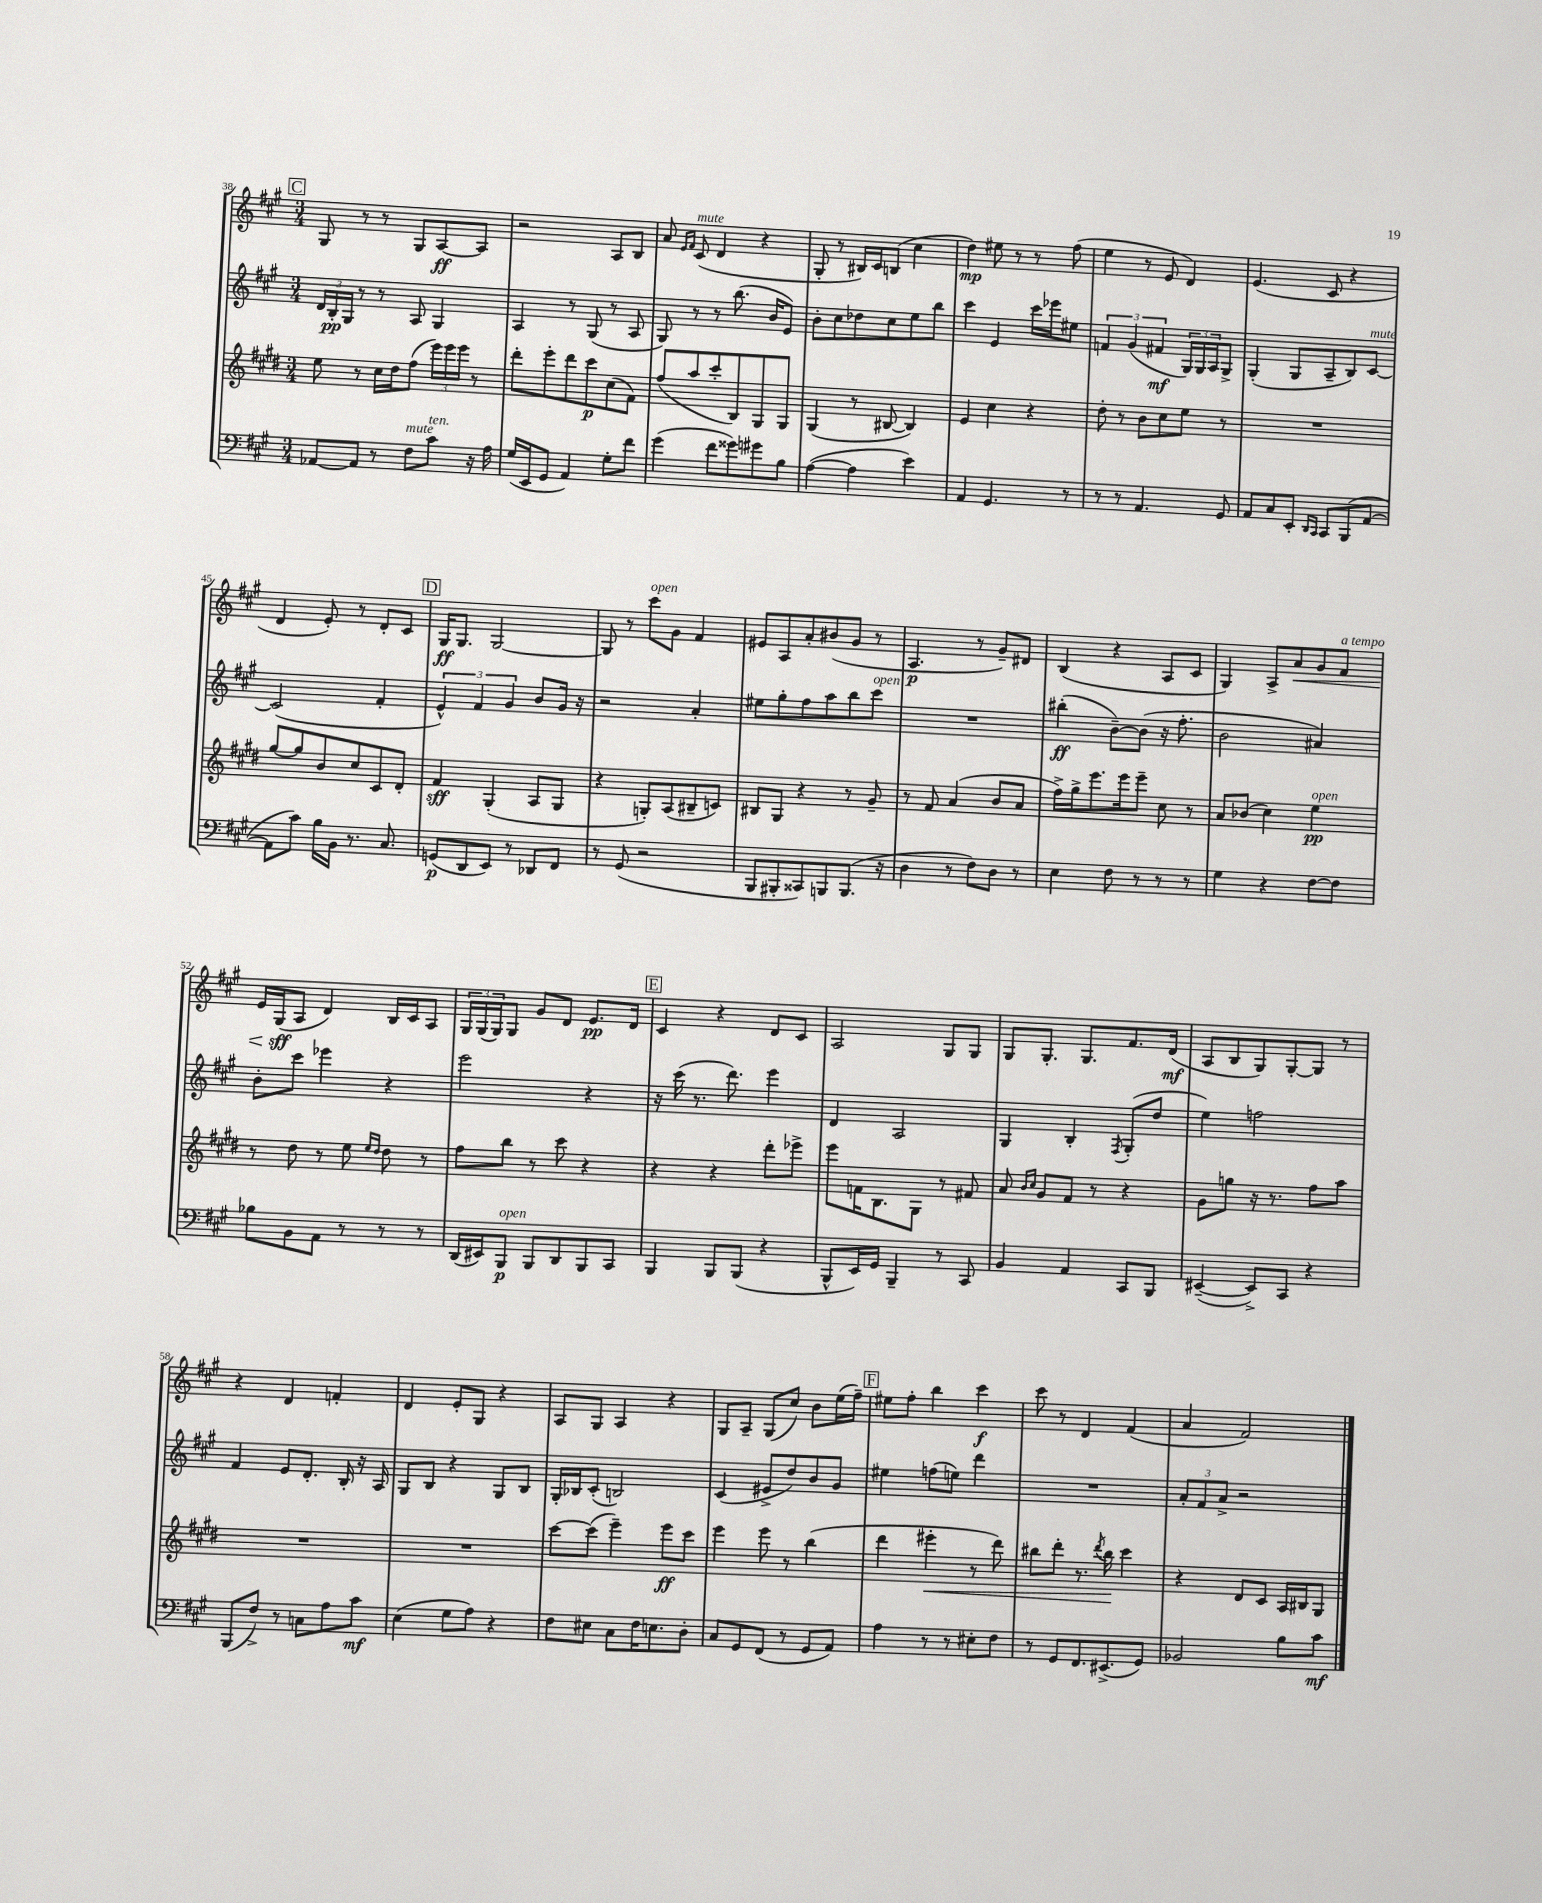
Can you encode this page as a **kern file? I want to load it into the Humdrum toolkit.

**kern	**kern	**kern	**kern
*staff4	*staff3	*staff2	*staff1
*clefF4	*clefG2	*clefG2	*clefG2
*k[f#c#g#]	*k[f#c#g#d#]	*k[f#c#g#]	*k[f#c#g#]
*M3/4	*M3/4	*M3/4	*M3/4
[8AA-	8ee	24d	8G#
.	.	24B'	.
.	.	24G#	.
8AA-]	8r	8r	8r
8r	16cc#	8r	8r
.	16dd#	.	.
8F#	(8ff#	8A	8G#
8c#	24eee)	4G#	[8A
.	24eee	.	.
.	24eee	.	.
16r	8r	.	8A]
16A	.	.	.
=	=	=	=
(16G#	8ddd#'	4A	2r
16EE	.	.	.
8GG#	8eee'	.	.
4AA)	8ddd#	8r	.
.	8ccc#	(8G#	.
8G#'	(8cc#	8r	8A
8f#	8f#)	8A	8B
=	=	=	=
(4g#	(8ff#	8G#)	8a
.	.	.	16qqe
.	.	.	16qqf#
.	8aa	8r	(8c#
8f#	8ccc#'	8r	4d
8g##)	8B)	(8.bb	.
8g#	8G#	.	4r
.	.	16b	.
8B	8G#	8e)	.
=	=	=	=
([4A	(4G#	8b'	8G#'
.	.	8cc#	8r
4A]	8r	8dd-	16B#)
.	.	.	16c#
.	[8B#	8cc#	(8B
4e)	4B#])	8ee	4cc#
.	.	8bb	.
=	=	=	=
4AA	4e	4ccc#	4dd)
4.GG#	4cc#	4e	8ee#
.	.	.	8r
.	4r	16ccc#	8r
.	.	16eee-	.
8r	.	8ee#	(8ff#
=	=	=	=
8r	8dd#'	6f	4ee
8r	8r	.	.
.	.	(6g#	.
4.AA	8b	.	8r
.	.	6f#	.
.	8cc#	.	8e
.	8ee	24G#)	4d)
.	.	24G#	.
.	.	24A	.
8GG#	8r	8G#^	.
=	=	=	=
8AA	2.r	(4G#'	(4.e
8C#	.	.	.
8EE'	.	8G#	.
16qqDD	.	.	.
16qqCC#	.	.	.
8CC#	.	8A~	8c#
(8BBB	.	8B)	4r
[8AA	.	[8c#	.
=	=	=	=
8AA]	[8gg#	(2c#]	4d
8c#)	8gg#]	.	.
16B	8b	.	8e')
16BB	.	.	.
8.r	8cc#	.	8r
.	8c#	4f#'	8d'
8.C#	.	.	.
.	8d#'	.	8c#
=	=	=	=
(8GG	4f#	6e^^)	16G#
.	.	.	8.G#
8DD	.	.	.
.	.	6f#	.
8EE)	(4G#'	.	[2G#
.	.	6g#	.
8r	.	.	.
8DD-	8A	8b	.
8FF#	8G#	16g#	.
.	.	16r	.
=	=	=	=
8r	4r	2r	8G#]
(8GG#	.	.	8r
2r	8G')	.	8ccc#
.	(8A	.	8g#
.	8B#~	4a'	4f#
.	8c)	.	.
=	=	=	=
8BBB	8B#	8ee#	8e#
8BBB#'	8G#	8gg#'	8A
8CC##)	4r	8ff#	8a'
8BBB	.	8aa	(8b#
(8.BBB	8r	8bb	8g#
.	8g#~	8ccc#	8r
16r	.	.	.
=	=	=	=
4D	8r	2.r	4.A
.	8f#	.	.
8r	(4a	.	.
8F#)	.	.	8r
8D	8b	.	8g#~)
8r	8a	.	8d#
=	=	=	=
4E	16ff#^)	(4bb#'	(4B
.	16gg#^	.	.
.	8.eee	.	.
8F#	.	[8b~)	4r
.	16eee	.	.
8r	8eee~	(8b]	.
8r	8cc#	16r	8A
.	.	8.ff#'	.
8r	8r	.	8c#
=	=	=	=
4G#	8a	2b	4G#)
.	(8b-	.	.
4r	4cc#)	.	8A^
.	.	.	8a
[8F#	4ee	4a#)	8g#
8F#]	.	.	8f#
=	=	=	=
8B-	8r	8b'	16e
.	.	.	(16G#
8BB	8dd#	8ccc#	8A
8AA	8r	4eee-	4d)
8r	8ee	.	.
.	16qqee	.	.
.	16qqdd#	.	.
8r	8dd#	4r	16B
.	.	.	16c#
8r	8r	.	8A
=	=	=	=
(16DD	8ff#	2eee	24G#
.	.	.	(24G#
16EE#)	.	.	.
.	.	.	24G#)
8BBB	8bb	.	8G#
8BBB	8r	.	8g#
8DD	8ccc#	.	8d
8BBB	4r	4r	8.e
8CC#	.	.	.
.	.	.	16d
=	=	=	=
4BBB	4r	16r	4c#
.	.	(16ccc#	.
.	.	8.r	.
8BBB	4r	.	4r
.	.	8.ddd)	.
(8BBB	.	.	.
4r	8ddd#'	4eee	8d
.	8eee-^	.	8c#
=	=	=	=
8BBB^^	8eee	4d	2A
16EE)	16f	.	.
16GG#	8.B	.	.
4BBB~	.	2A	.
.	8G#	.	.
8r	8r	.	8G#
8CC#	8f#	.	8G#
=	=	=	=
4BB	8a	4G#	8G#
.	16qqb	.	.
.	16qqcc#	.	.
.	8g#	.	8.G#'
4AA	8f#	4B'	.
.	.	.	8.G#
.	8r	.	.
.	.	8qF#	.
8CC#	4r	(8G#'	8.f#
8BBB	.	8dd	.
.	.	.	(16d
=	=	=	=
([4EE#~	8g#	4ee)	8A
.	8gg	.	8B
8EE#^])	16r	2ff	8G#)
.	8.r	.	.
8CC#	.	.	[8G#'
4r	8ff#	.	8G#]
.	8aa	.	8r
=	=	=	=
(8BBB	2.r	4f#	4r
8F#^)	.	.	.
8r	.	8e	4d
8C	.	8.d'	.
8A	.	.	4f'
.	.	16B'	.
8c#	.	16r	.
.	.	16A	.
=	=	=	=
(4E	2.r	8G#	4d
.	.	8B	.
8G#	.	4r	8e'
8A)	.	.	8G#
4r	.	8G#	4r
.	.	8B	.
=	=	=	=
8F#	[8ccc#	16G#'	8A
.	.	16B-	.
8E#	(8ccc#]	(8c#'	8G#
8C#	4eee~)	2B)	4A
16F#	.	.	.
8.E	.	.	.
.	8eee	.	4r
8D'	8ccc#	.	.
=	=	=	=
8C#	4eee	(4c#	8G#
8GG#	.	.	8A~
(8FF#	8eee	8e#^	(8G#
8r	8r	8dd)	8cc#)
8GG#	(4bb	8b	8b
8AA)	.	8g#	(16ee
.	.	.	16ff#~)
=	=	=	=
4A	4ddd#	4ee#	8ee#
.	.	.	8ff#'
8r	4eee#'	(8ff	4bb
8r	.	8ee)	.
8E#'	8r	4ddd	4ccc#
8F#	8ddd#)	.	.
=	=	=	=
8r	8bb#	2.r	8ccc#
8GG#	8ddd#'	.	8r
8.FF#	8.r	.	4d
.	8qddd#	.	.
(8.EE#^	16bb#	.	.
.	4ccc#	.	(4f#
8GG#)	.	.	.
=	=	=	=
2BB-	4r	12a'	4a
.	.	12f#	.
.	.	12a^	.
.	8d#	2r	2f#)
.	8c#	.	.
8B	16A	.	.
.	16B#	.	.
8c#	8G#	.	.
==	==	==	==
*-	*-	*-	*-
